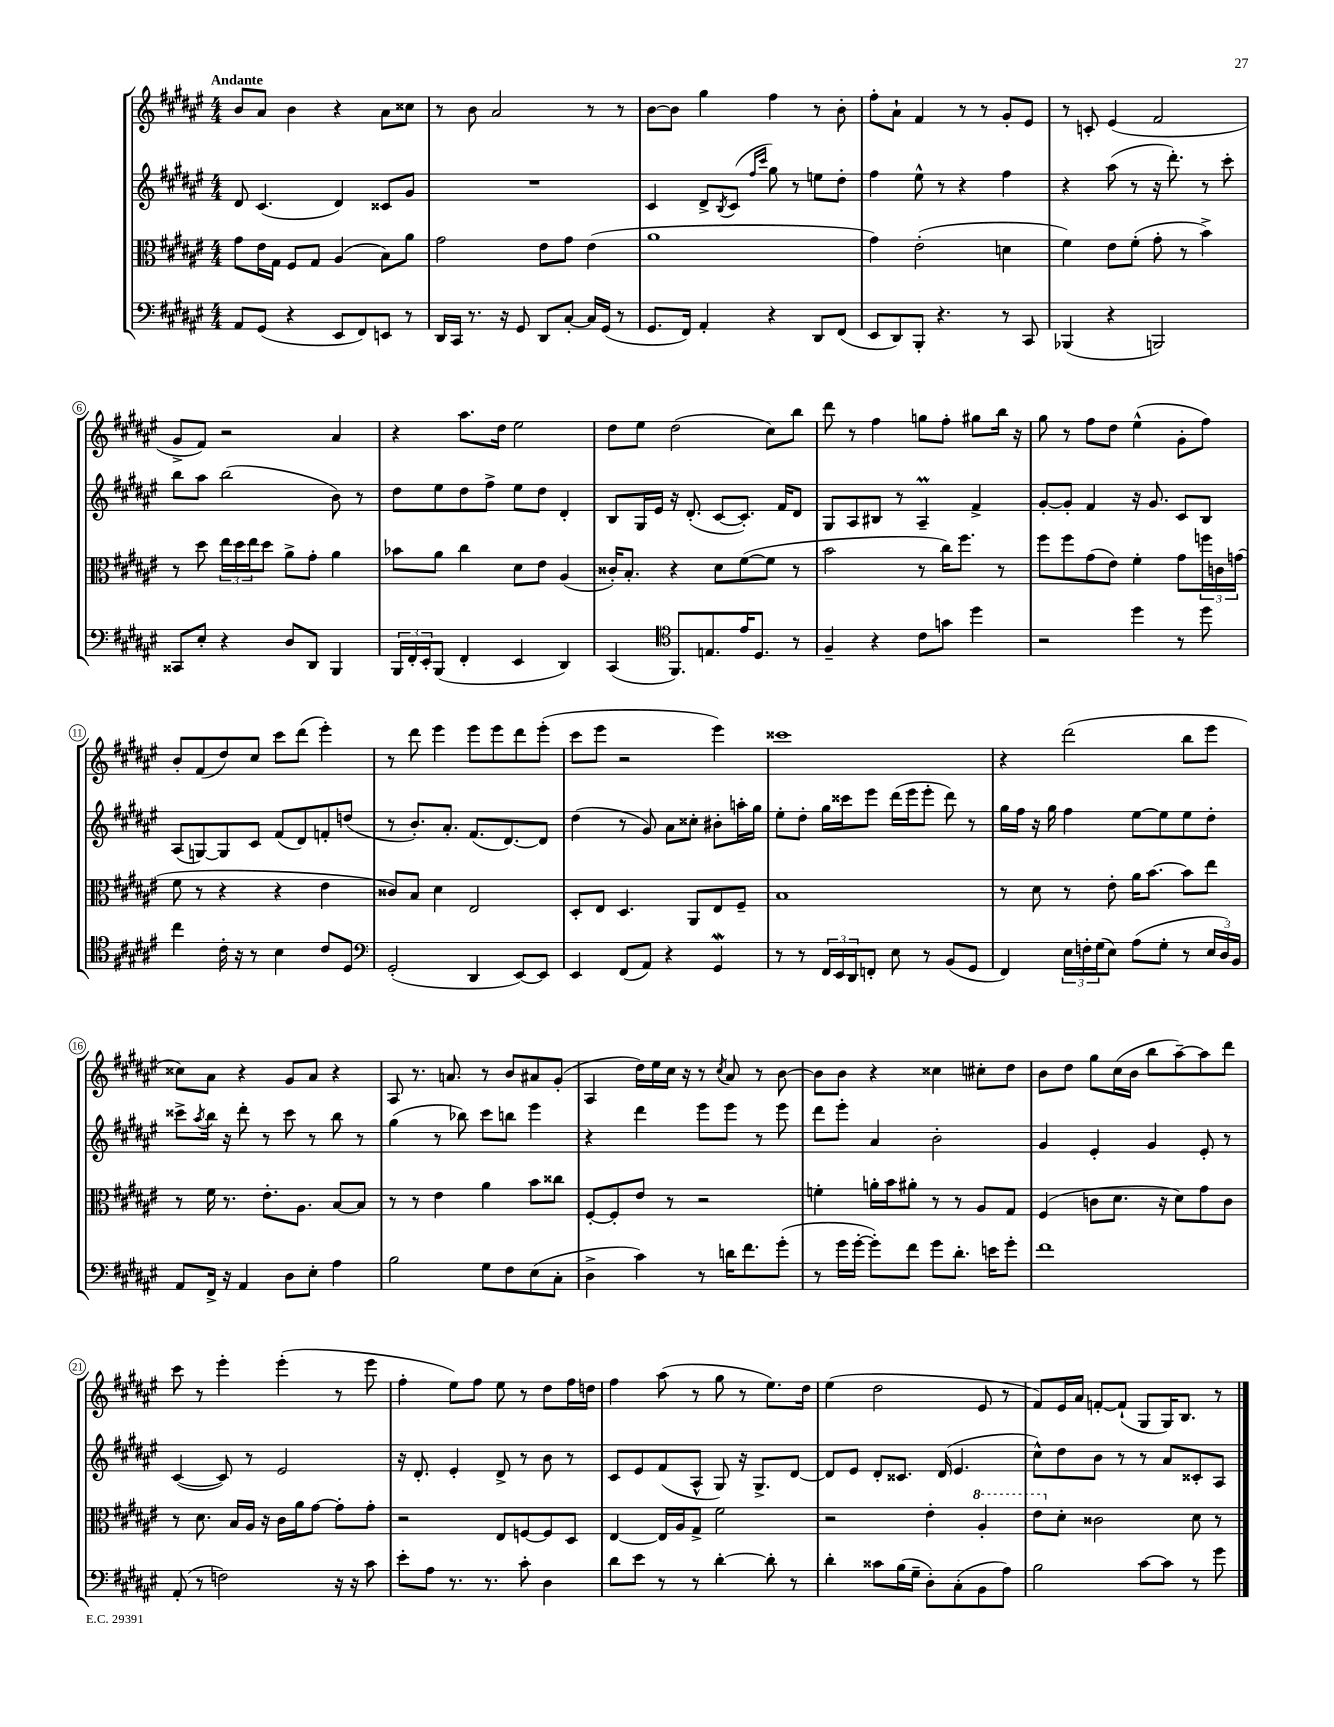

**kern	**kern	**kern	**kern
*staff4	*staff3	*staff2	*staff1
*clefF4	*clefC3	*clefG2	*clefG2
*k[f#c#g#d#a#e#]	*k[f#c#g#d#a#e#]	*k[f#c#g#d#a#e#]	*k[f#c#g#d#a#e#]
*M4/4	*M4/4	*M4/4	*M4/4
8AA#	8g#	8d#	8b
(8GG#	16e#	(4.c#	8a#
.	16G#	.	.
4r	8F#	.	4b
.	8G#	.	.
8EE#	(4A#	4d#)	4r
8FF#)	.	.	.
8EE	8B)	8c##	8a#
8r	8a#	8g#	8cc##
=	=	=	=
16DD#	2g#	1r	8r
16CC#	.	.	.
8.r	.	.	8b
.	.	.	2a#
16r	.	.	.
8GG#	.	.	.
8DD#	8e#	.	.
[8C#'	8g#	.	.
16C#]	(4e#	.	8r
(16GG#	.	.	.
8r	.	.	8r
=	=	=	=
8.GG#	1a#	4c#	[8b
.	.	.	8b]
16FF#)	.	.	.
4AA#'	.	8d#^	4gg#
.	.	8qB	.
.	.	(8c#	.
.	.	16qqff#	.
.	.	16qqccc#	.
4r	.	8gg#)	4ff#
.	.	8r	.
8DD#	.	8ee	8r
(8FF#	.	8dd#'	8b'
=	=	=	=
8EE#	4g#)	4ff#	8ff#'
8DD#)	.	.	8a#`
8BBB'	(2e#'	8ee#^^	4f#
4.r	.	8r	.
.	.	4r	8r
.	.	.	8r
8r	4d	4ff#	8g#'
8CC#	.	.	8e#
=	=	=	=
(4BBB-	4f#)	4r	8r
.	.	.	8c'
4r	8e#	(8aa#	(4e#
.	(8f#'	8r	.
2BBB)	8g#'	16r	2f#
.	.	8.ddd#')	.
.	8r	.	.
.	4b^)	8r	.
.	.	8ccc#'	.
=	=	=	=
8CC##	8r	8bb	8g#^
8E#'	8dd#	8aa#	8f#)
4r	24ee#	(2bb	2r
.	24dd#	.	.
.	24ee#	.	.
.	8dd#	.	.
8D#	8a#^	.	.
8DD#	8g#'	.	.
4BBB	4a#	8b)	4a#
.	.	8r	.
=	=	=	=
24BBB	8b-	8dd#	4r
24FF#'	.	.	.
24EE#'	.	.	.
(8BBB	8a#	8ee#	.
4FF#'	4cc#	8dd#	8.aa#
.	.	8ff#^	.
.	.	.	16dd#
4EE#	8d#	8ee#	2ee#
.	8e#	8dd#	.
4DD#)	(4A#	4d#'	.
=	=	=	=
(4CC#	16c##')	8B	8dd#
.	8.B'	.	.
.	.	16G#	8ee#
.	.	16e#	.
*clefC4	*	*	*
8.FF#)	4r	16r	(2dd#
.	.	(8.d#'	.
8.E	.	.	.
.	8d#	[8c#	.
16e#	([8f#	8.c#'])	.
8.D#	.	.	.
.	8f#]	.	8cc#)
.	.	16f#	.
8r	8r	8d#	8bb
=	=	=	=
4F#~	2b	8G#	8ddd#
.	.	8A#	8r
4r	.	8B#	4ff#
.	.	8r	.
8c#	8r	4A#~	8gg
8g	16cc#)	.	8ff#'
.	8.ff#	.	.
4dd#	.	4f#^	8gg#
.	8r	.	16bb
.	.	.	16r
=	=	=	=
2r	8ff#	[8g#'	8gg#
.	8ff#	8g#']	8r
.	(8g#	4f#	8ff#
.	8e#)	.	8dd#
4dd#	4f#'	16r	(4ee#^^
.	.	8.g#	.
8r	8g#	8c#	8g#'
8dd#	24ff	8B	8ff#)
.	24c	.	.
.	(24g	.	.
=	=	=	=
4cc#	8f#	(8A#	8b'
.	8r	[8G)	(8f#
16c#'	4r	8G]	8dd#)
16r	.	.	.
8r	.	8c#	8cc#
4B	4r	(8f#	8ccc#
.	.	8d#)	(8ddd#
8c#	4e#	8f'	4eee#')
8D#	.	(8dd	.
=	=	=	=
*clefF4	*	*	*
(2GG#'	8c##)	8r	8r
.	8B	8.b')	8ddd#
.	4d#	.	4eee#
.	.	8.a#'	.
4DD#	2E#	(8.f#	8eee#
.	.	.	8eee#
.	.	[8.d#)	.
[8EE#)	.	.	8ddd#
8EE#]	.	8d#]	(8eee#'
=	=	=	=
4EE#	8D#'	(4dd#	8ccc#
.	8E#	.	8eee#
(8FF#	4.D#	8r	2r
8AA#)	.	8g#)	.
4r	.	8a#	.
.	8AA#	8cc##'	.
4GG#	8E#	8b#'	4eee#)
.	8F#~	16aa'	.
.	.	16gg#	.
=	=	=	=
8r	1B	8ee#'	1ccc##
8r	.	8dd#'	.
24FF#	.	16gg#	.
24EE#	.	.	.
.	.	16ccc##	.
24DD#	.	.	.
8FF'	.	8eee#	.
8E#	.	(16ddd#	.
.	.	16eee#	.
8r	.	8eee#'	.
(8BB	.	8ddd#)	.
8GG#	.	8r	.
=	=	=	=
4FF#)	8r	16gg#	4r
.	.	16ff#	.
.	8d#	16r	.
.	.	16gg#	.
24E#	8r	4ff#	(2ddd#
24F'	.	.	.
(24G#	.	.	.
8E#)	8e#'	.	.
(8A#	16a#	[8ee#	.
.	[8.b	.	.
8G#'	.	8ee#]	.
8r	8b]	8ee#	8bb
24E#	8ee#	8dd#'	8eee#
24D#)	.	.	.
24BB	.	.	.
=	=	=	=
8AA#	8r	8ccc##^	8cc##)
.	.	8qaa#	.
16FF#^	16f#	16bb	8a#
16r	8.r	16r	.
4AA#	.	8ddd#'	4r
.	8.e#'	8r	.
8D#	.	8ccc##	8g#
.	8.A#	.	.
8E#'	.	8r	8a#
4A#	[8B	8bb	4r
.	8B]	8r	.
=	=	=	=
2B	8r	(4gg#	8A#
.	8r	.	8.r
.	4e#	8r	.
.	.	.	8.a
.	.	8bb-)	.
8G#	4a#	8ccc#	8r
8F#	.	8bb	8b
(8E#	8b	4eee#	8a#
8C#'	8cc##	.	(8g#'
=	=	=	=
4D#^	[8F#'	4r	4A#
.	8F#']	.	.
4c#)	8e#	4ddd#	16dd#)
.	.	.	16ee#
.	8r	.	16cc#
.	.	.	16r
8r	2r	8eee#	8r
.	.	.	8qcc#
16d	.	8eee#	8a#
8.f#	.	.	.
.	.	8r	8r
(8g#'	.	8eee#	[8b
=	=	=	=
8r	4f'	8ddd#	8b]
16g#	.	8eee#'	8b
[16g#'	.	.	.
8g#'])	16a'	4a#	4r
.	16b	.	.
8f#	8a#'	.	.
8g#	8r	2b'	4cc##
8.d#'	8r	.	.
.	8A#	.	8cc#'
16e	.	.	.
8g#'	8G#	.	8dd#
=	=	=	=
1f#	(4F#	4g#	8b
.	.	.	8dd#
.	8c	4e#'	8gg#
.	8.d#	.	(16cc#
.	.	.	16b
.	.	4g#	8bb
.	16r	.	.
.	8d#)	.	[8aa#~)
.	8g#	8e#'	8aa#]
.	8c	8r	8ddd#
=	=	=	=
(8AA#'	8r	([4c#	8ccc#
8r	8.d#	.	8r
2F)	.	8c#])	4eee#'
.	16B	.	.
.	16A#	8r	.
.	16r	.	.
.	16c#	2e#	(4eee#'
.	16a#	.	.
.	[8g#	.	.
16r	8g#']	.	8r
16r	.	.	.
8c#	8g#'	.	8eee#
=	=	=	=
8e#'	2r	16r	4ff#'
.	.	8.d#'	.
8A#	.	.	.
8.r	.	4e#'	8ee#)
.	.	.	8ff#
8.r	.	.	.
.	8E#	8d#^	8ee#
8c#'	[8F	8r	8r
4D#	8F]	8b	8dd#
.	8D#	8r	16ff#
.	.	.	16dd
=	=	=	=
8d#	[4E#	8c#	4ff#
8e#	.	8e#	.
8r	16E#]	(8f#	(8aa#
.	16A#	.	.
8r	8G#^	8A#^^	8r
[4d#'	2f#	8G#)	8gg#
.	.	16r	8r
.	.	8.G#^	.
8d#']	.	.	8.ee#)
8r	.	[8d#	.
.	.	.	16dd#
=	=	=	=
4d#'	2r	8d#]	(4ee#
.	.	8e#	.
8c##	.	8d#'	2dd#
(16B	.	8.c##	.
16G#~	.	.	.
8D#')	4e#'	.	.
.	.	(16d#	.
(8C#'	.	4.e#	.
8BB	4a#'	.	8e#
8A#)	.	.	8r
=	=	=	=
2B	8ee#	8cc#^^)	8f#)
.	8d#'	8dd#	16e#
.	.	.	16a#
.	2c##	8b	[8f'
.	.	8r	(8f`]
[8c#	.	8r	8G#
8c#]	.	8a#	16G#)
.	.	.	8.B
8r	8d#	8c##'	.
8g#	8r	8A#	8r
==	==	==	==
*-	*-	*-	*-
